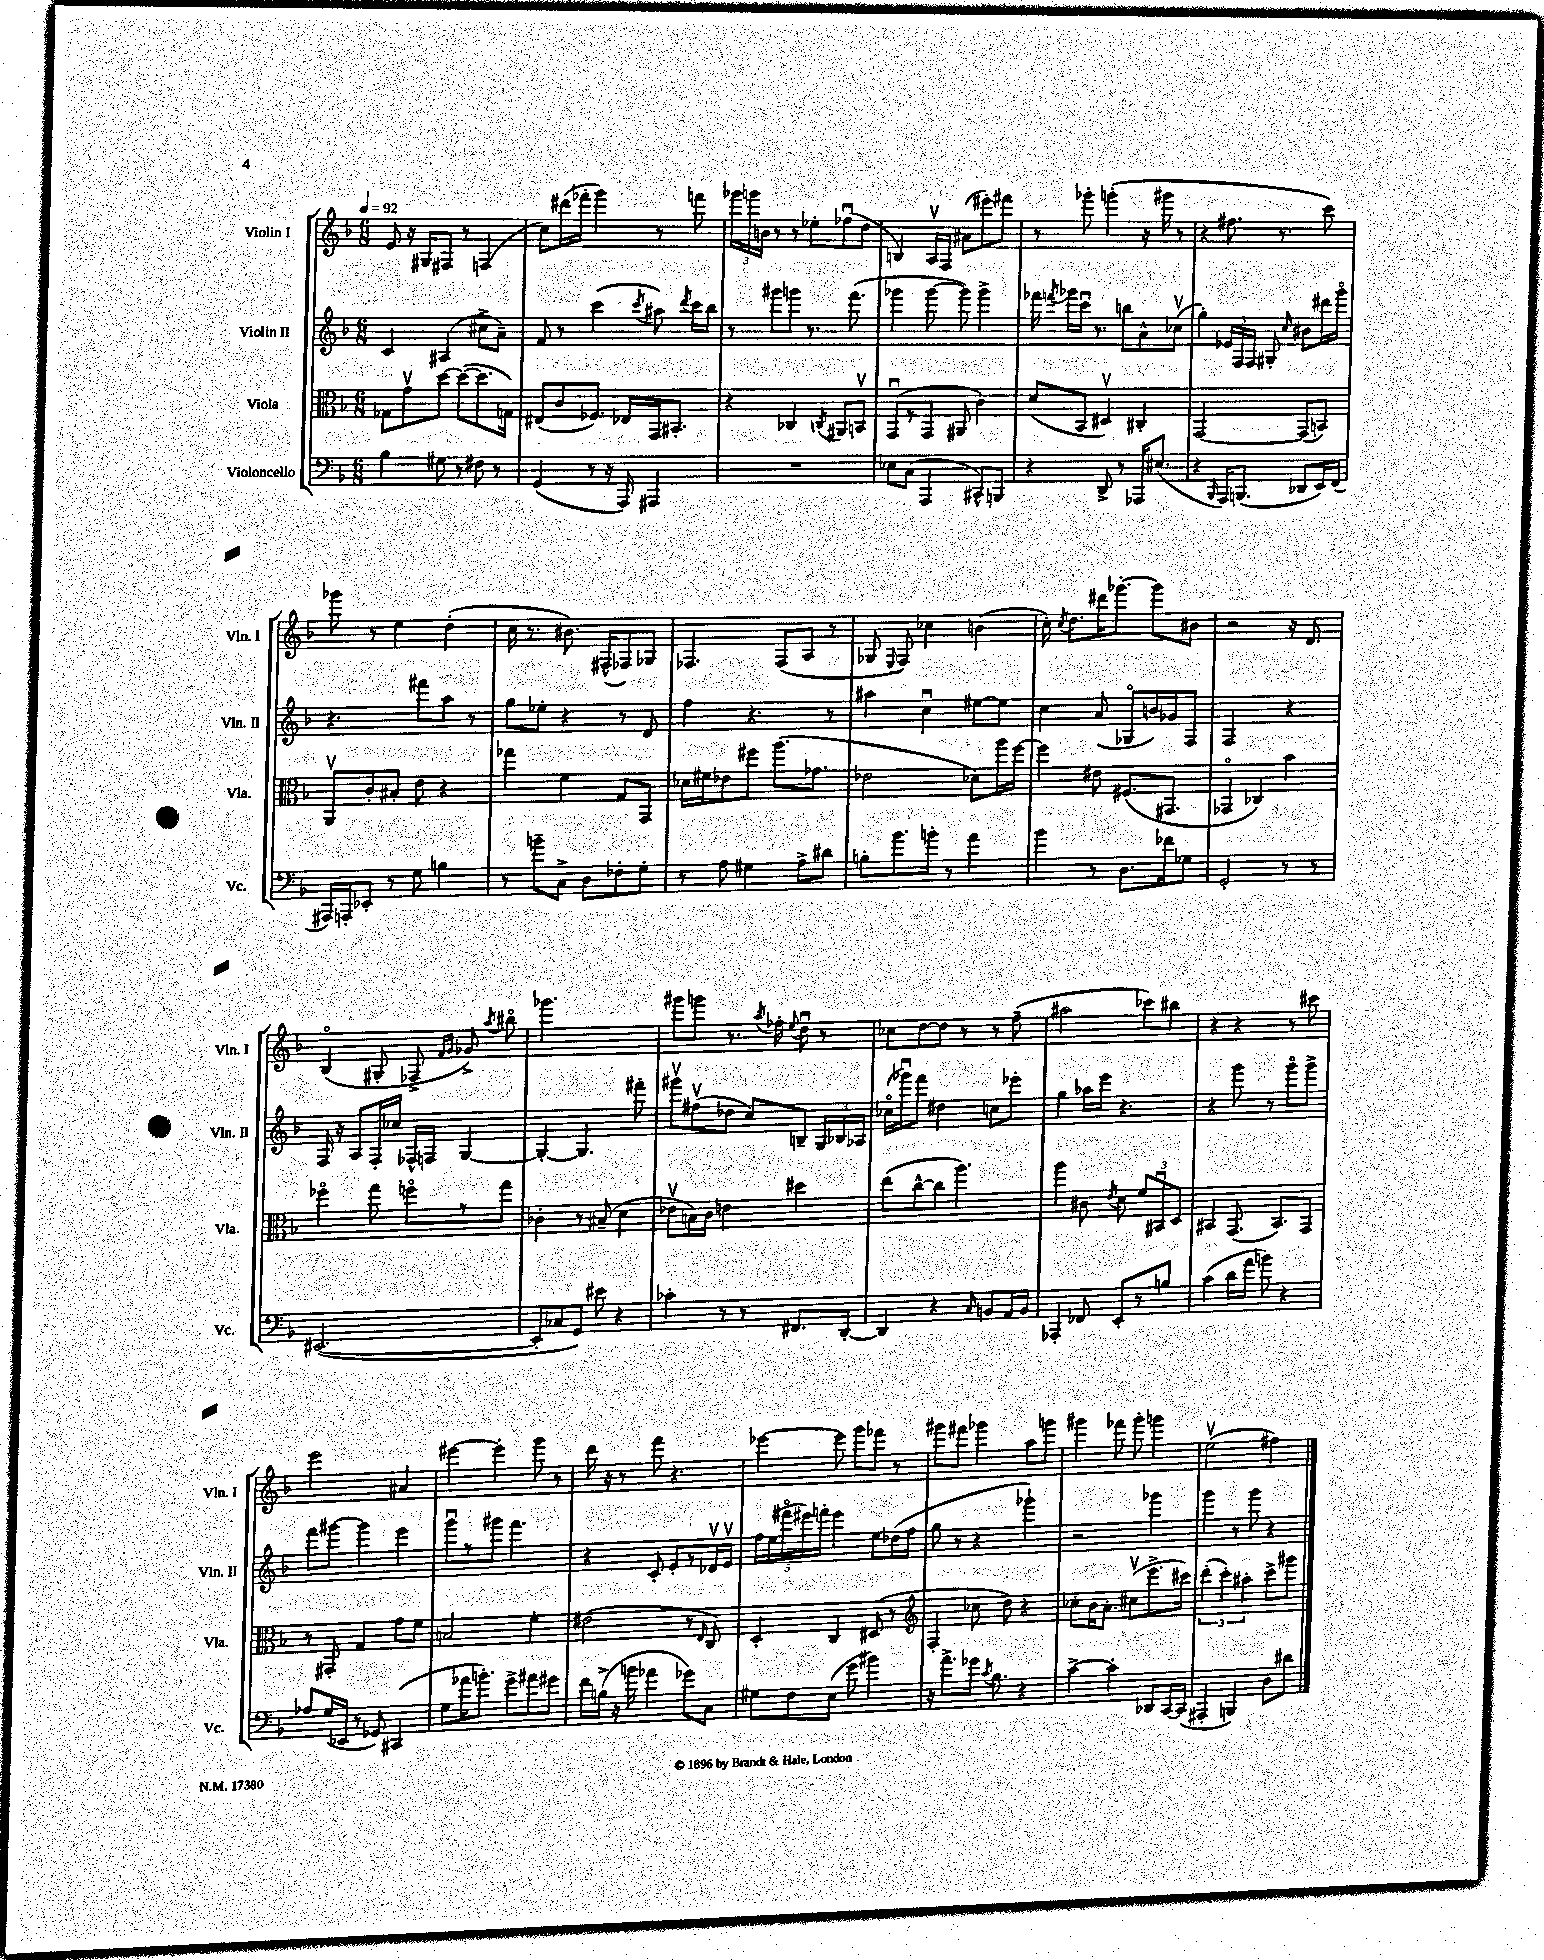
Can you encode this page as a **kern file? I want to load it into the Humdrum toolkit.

**kern	**kern	**kern	**kern
*staff4	*staff3	*staff2	*staff1
*clefF4	*clefC3	*clefG2	*clefG2
*k[b-]	*k[b-]	*k[b-]	*k[b-]
*M6/8	*M6/8	*M6/8	*M6/8
*MM92	*MM92	*MM92	*MM92
4B-	8G-	4c	8e
.	8gv	.	16r
.	.	.	16G#
8G#	[8dd	(4A#	8F#
8r	(8dd_	.	8r
8F#	8.dd]	8cc#^	(4F
8r	.	8a~)	.
.	16G)	.	.
=	=	=	=
(4GG	(8E#	8f	8cc)
.	8c	8r	(16ddd#
.	.	.	16fff-'
8r	8.F-)	(4ccc	4ggg)
16r	.	.	.
16AAA)	16E-	.	.
.	.	8qccc	.
4AAA#	16GG	8aa#)	8r
.	8.BB#'	.	.
.	.	8qddd	.
.	.	16ccc	8fff
.	.	16bb-	.
=	=	=	=
2.r	4r	8r	24ggg-
.	.	.	24ggg
.	.	.	24b
.	.	8ggg#	8r
.	4C-	8ggg	8r
.	.	8.r	8ee-'
.	8qC	.	.
.	8AA#	.	(8ff-u
.	.	(8.fff	.
.	8BBv	.	8dd
=	=	=	=
8E-	(8GGu	4ggg-	4B)
(8C	8r	.	.
4AAA	8GG	[8ggg-	16Av
.	.	.	16F
.	8AA#	8ggg-])	(8a#
8CC#^^)	4c)	4ggg-^	8eee#')
8BBB	.	.	8fff#
=	=	=	=
4r	(8d	16fff-	8r
.	.	8qfff	.
.	.	16ggg-	.
.	8BB-	16cccu	8ggg-'
.	.	8.r	.
8DD^	4D#v)	.	(4ggg'
8r	.	8bb	.
16AAA-	4C#'	8a^^	16r
(8.E#	.	.	16ggg#
.	.	(8cc-v	8r
=	=	=	=
4r	[2GG	4gg')	4r
16qqBBB-	.	.	.
16AAA)	.	24e-	8.ff#
.	.	24F	.
(8.BBB	.	.	.
.	.	24F	.
.	.	8G#'	.
.	.	.	8.r
.	.	16qqcc	.
8DD-	(8GG]	8b#	.
16EE)	8BB)	16ddd#	8ccc)
(16FF	.	16gggo	.
=	=	=	=
16AAA#)	8AAv	4.r	8ggg-
16AAA'	.	.	.
8EE-'	8c'	.	8r
8r	8B#'	.	4ee
8G	8e	8fff#	.
4B	4r	8aa	(4dd'
.	.	8r	.
=	=	=	=
8r	4gg-	8gg	16cc
.	.	.	8.r
8b~	.	8ee-'	.
8C^	4f	4r	8.b#)
8D	.	.	.
.	.	.	(16F#^^
8F-'	8G	8r	8F-)
8G'	8GG	8d	8G-
=	=	=	=
8r	16d-	4ff	4.F-
.	16f#	.	.
8A	8e-	.	.
4G#	8ff#	4.r	.
.	(8.aa	.	(8F-
8A^	.	.	8A
.	8.g-	.	.
8d#	.	8r	8r
=	=	=	=
8B'	2e-	4aa#	8G-
.	.	.	8qqE
8.b-	.	.	8F)
.	.	4ccu	4cc-
16b'	.	.	.
8r	.	.	.
4a	8d-)	[8ee#	(4b
.	16aa	8ee#]	.
.	[16ff	.	.
=	=	=	=
4b-	4ff]	4cc	16cc')
.	.	.	8qcc
.	.	.	8.dd
8r	8e#	(8a	16ddd#
.	.	.	[8.ggg-'
8.D	(8.F#	8G-o	.
.	.	16b)	8ggg-]
16f-	8.GG#	16g-	.
8G-	.	8F	8b#
=	=	=	=
2GG'	4GG-o	2F	2r
.	4C-)	.	.
8r	4b-	4r	16r
.	.	.	8.d
8r	.	.	.
=	=	=	=
([2.EE#	4ff-o	16F	(4B-o
.	.	16r	.
.	.	8A	.
.	8gg	16F'	8G#'
.	.	16cc-	.
.	8ffo	16F-^^	8F-^
.	.	16F	.
.	.	.	16qqf
.	.	.	16qqg
.	8r	[4G	8g-^)
.	.	.	8qaa
.	8gg	.	8bb#o
=	=	=	=
8EE#']	4c-'	4G'_	2.ggg-
8C-	.	.	.
8GG)	8r	4.G]	.
8e#	(8B#~	.	.
4r	4d	.	.
.	.	8fff#'	.
=	=	=	=
4c-'	8e-v	8ggg#v	8ggg#
.	16B)	(8ff#v	8ggg
.	16c	.	.
8r	4e	8dd-	8.r
8r	.	8cc)	.
.	.	.	8qaa
.	.	.	16ff-'
.	.	.	8qqee
8.FF#	4dd#	8B~	8ddu
.	.	24G	8r
.	.	24B-	.
[16DD'	.	.	.
.	.	24A-	.
=	=	=	=
4DD]	(8ee	(16cc-o	8cc-
.	.	16ggg-u)	.
.	[8cc^^	8fff	[8dd
4r	8cc]	4dd#	8dd]
.	4.aa)	.	8r
16qqC	.	.	.
8BB	.	8cc	8r
16AA	.	8eee-'	(8ff~
16BB	.	.	.
=	=	=	=
4AAA-'	4aa	4gg	2aa#
8FF-	8c#	16aa-	.
.	.	16eee	.
.	8qe	.	.
8EE'	8d	4.r	.
8r	12f	.	8ccc-)
.	12BB#u	.	.
8B	.	.	8bb#
.	12D	.	.
=	=	=	=
(4c	4BB#	4r	4r
16d	(8.GG	8ggg	4r
16a	.	.	.
8b)	.	8r	.
.	8.BB#)	.	.
4r	.	8gggo	8r
.	8GG	8ggg^	8ccc#
=	=	=	=
8A-	8r	8fff	2eee
(16G	8GG#'	[8ggg#	.
16EE-	.	.	.
8r	4G	4ggg#]	.
8GG-)	.	.	.
(4CC#	8g	4eee	4a#
.	8f	.	.
=	=	=	=
8G	2B	8gggu	[4eee#
16a-	.	8r	.
8.b')	.	.	.
.	.	8ggg#	4eee#']
8g^	.	4.fff	.
8a#	4f'	.	8ggg
8g#	.	.	8r
=	=	=	=
16f	(2e#	4r	16ddd
(16B^	.	.	16r
16r	.	.	8r
16b	.	.	.
4a-	.	8c'	8fff
.	.	8e'	4.r
8g-)	8r	8r	.
.	16qqE	.	.
8C	8C)	16d-v	.
.	.	16ev	.
=	=	=	=
8G#	4D'	20ff	[4eee-
.	.	(20ee	.
.	.	20fff#o	.
8F	.	.	.
.	.	20eee#)	.
.	.	20fff'	.
(8E	4C	4eee#	8eee-]
8g	.	.	8ggg
4b#)	(8D#	8ee	8fff-
.	8r	(16dd-	8r
.	.	16ff	.
=	=	=	=
*	*clefG2	*	*
16r	4F'	8gg	8ggg#
8.a^	.	.	.
.	.	8r	8fff#
16g-	8cc-	4r	4ggg-
8qc	.	.	.
8.B-	.	.	.
.	8dd)	.	.
4r	4r	4ggg-`)	8aa
.	.	.	8ggg
=	=	=	=
[4c^	8cc-'	2r	4ggg#
.	16b-	.	.
.	8.a'	.	.
4c']	.	.	8fff-
.	(8cc#v	.	8ggg#'
8DD-	8.eee^	4ggg-	4ggg
[16CC	.	.	.
(16CC]	16ccc#)	.	.
=	=	=	=
4AAA#'	(6ddd'	4ggg	(2eev
.	6ccc')	.	.
4BBB)	.	8r	.
.	6aa#'	.	.
.	.	8ggg	.
8D	8ccc^	4r	4ff#)
8d#	8ggg#	.	.
==	==	==	==
*-	*-	*-	*-
